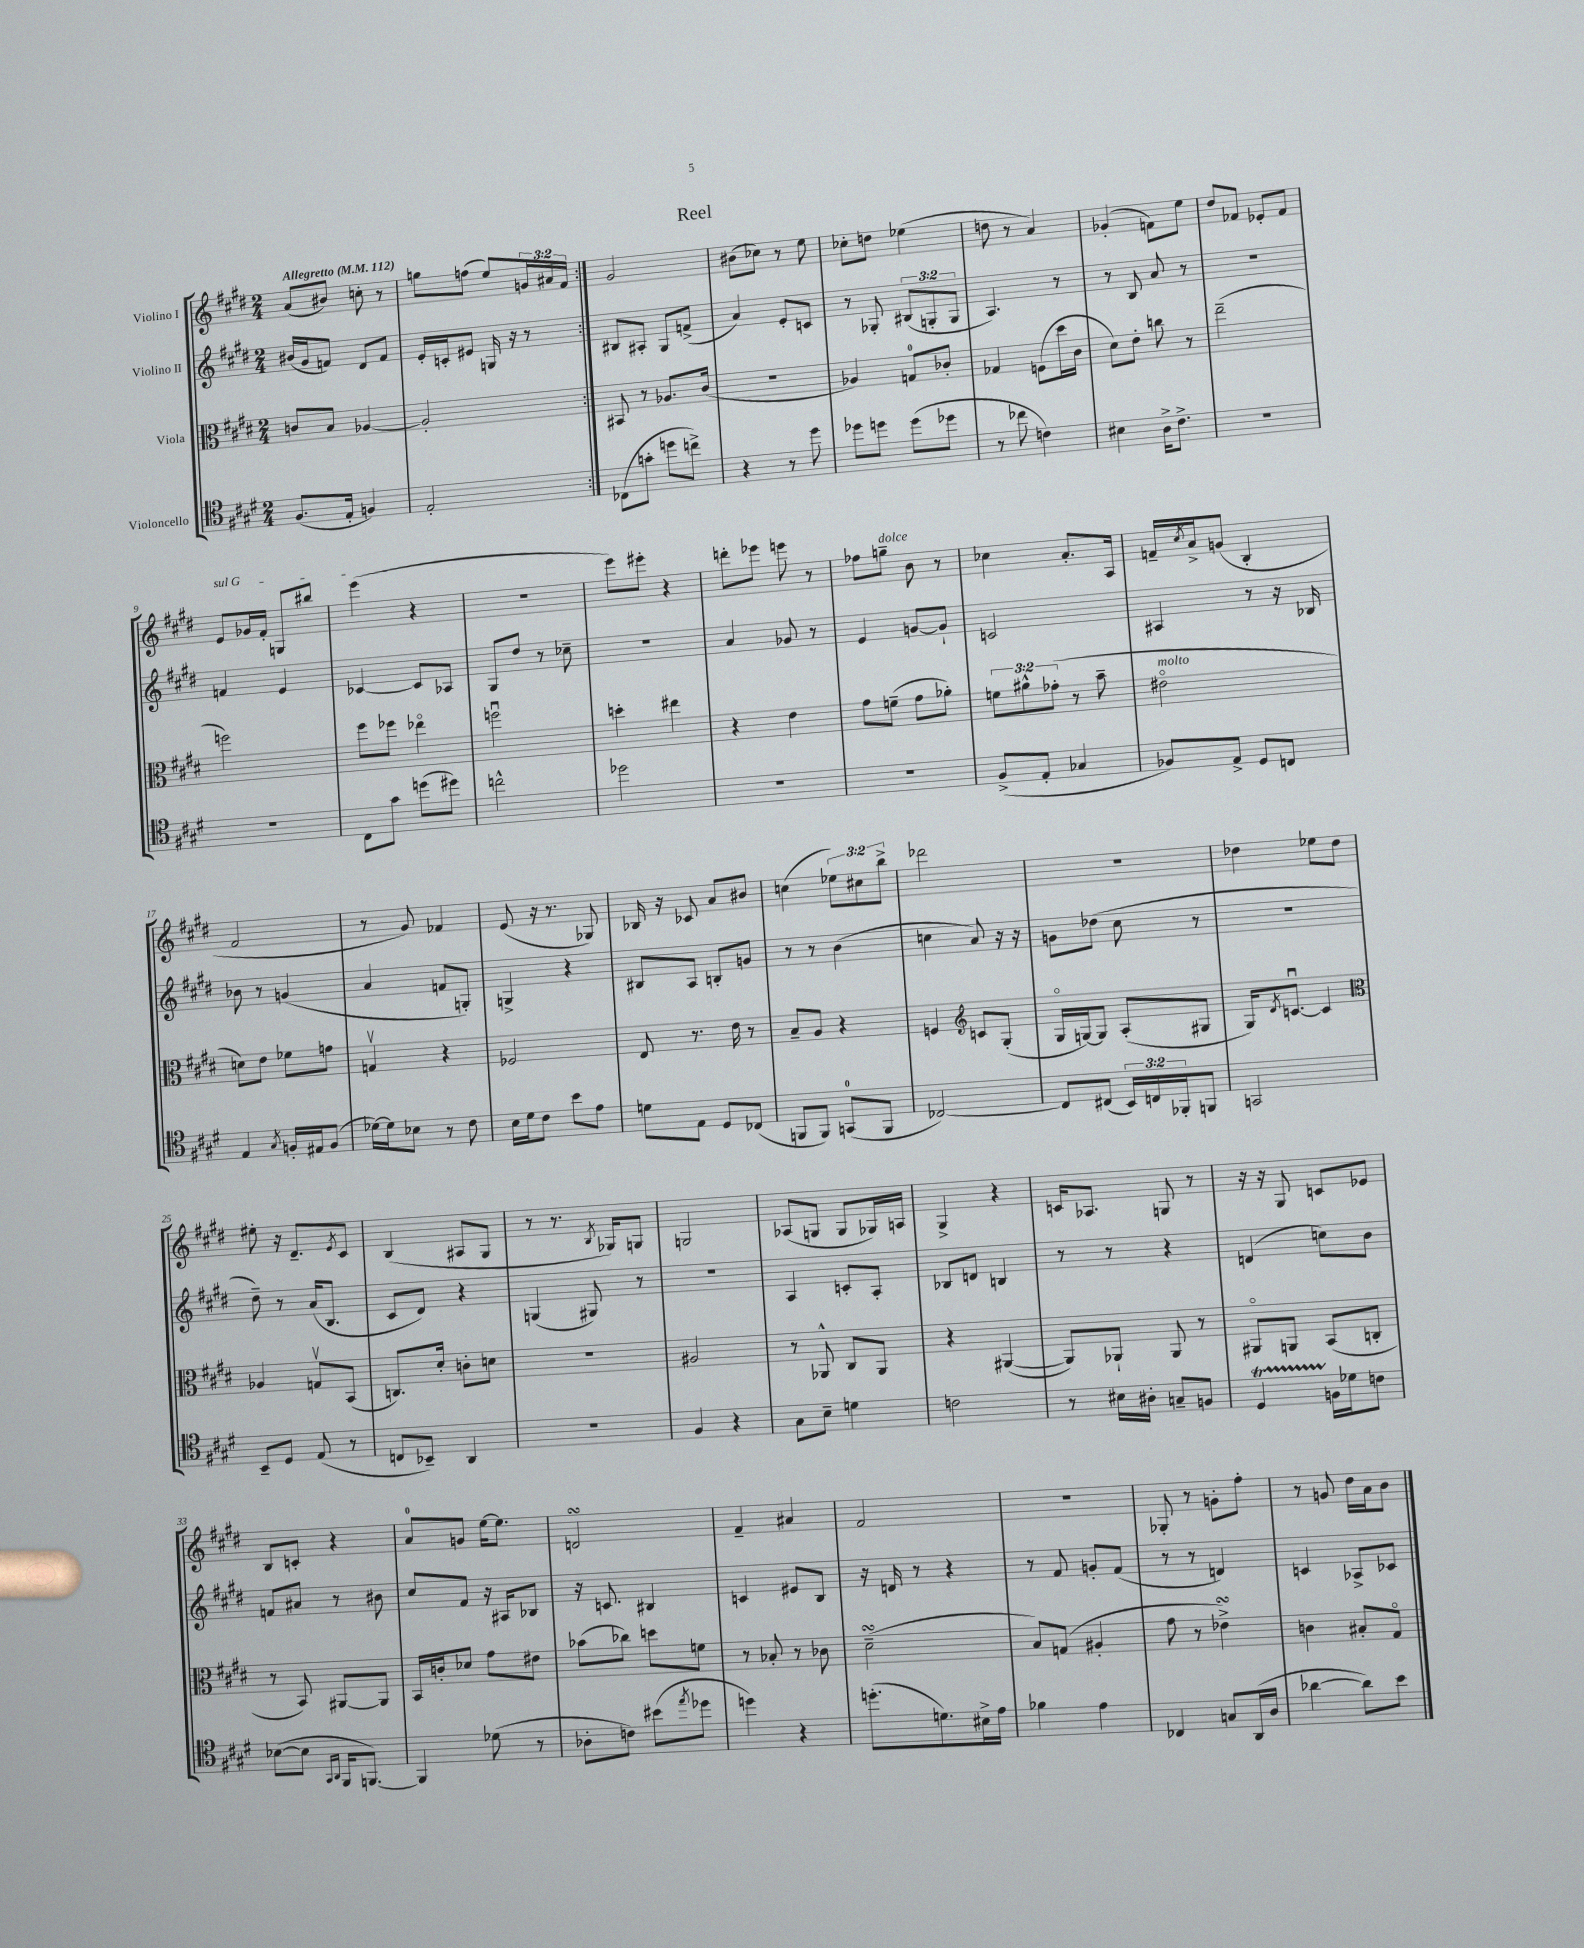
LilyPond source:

\header { title = "Reel" }
<<
\new StaffGroup <<
\new Staff = "s0" \with { instrumentName = "Violino I" } {
    \clef treble \key e \major \numericTimeSignature \time 2/4 \override Staff.TupletNumber.text = #tuplet-number::calc-fraction-text \tempo "Allegretto" 4 = 112
    \repeat volta 2 { a'8( bis'8) c''8-. r8 |
    g''8 f''8( e''8) \tuplet 3/2 { g'16 ais'16 fis'16 } | }
    gis'2 |
    bis'8( ces''8) r8 e''8 |
    ces''8-. d''8 ees''4( |
    d''8 r8 a'4) |
    ges'4-.( f'8) e''8 |
    dis''8 fes'8 ees'8-. fes'8 |
    \once \override TextSpanner.bound-details.left.text = \markup { \italic "sul G" } e'8\startTextSpan ges'16 fis'16-. g8 bis''8 |
    e'''4\stopTextSpan( r4 |
    R2 |
    e'''8) eis'''8-. r4 |
    d'''8-. ees'''8 e'''8 r8 |
    fes''8 g''8--^\markup { \italic "dolce" } b'8 r8 |
    ces''4 a'8.-. a16 |
    f'16-- \acciaccatura { cis''8 } a'16-> g'8( b4-. |
    fis'2 |
    r8 gis'8) fes'4 |
    e'8( r16 r8. ges8) |
    bes16 r16 ces'8 a'8 bis'8 |
    c''4( \tuplet 3/2 { ees''8) cis''8 b''8-> } |
    des'''2 |
    R2 |
    des''4 ees''8 des''8 |
    eis''8-. r16 dis'8.-- \acciaccatura { e'8 } cis'8 |
    b4( ais8 gis8 |
    r8 r8. \acciaccatura { b8 } ges16) g8 |
    g2 |
    aes8( g8 g8 ges16) a16 |
    gis4-> r4 |
    c'16 aes8. g8 r8 |
    r16 r16 gis8 c'8 ees'8 |
    b8 c'8-. r4 |
    a'8-0 g'8 e''16~ e''8. |
    d'2\turn |
    fis'4-- ais'4 |
    fis'2 |
    R2 |
    ges8-. r8 g'8-. fis''8-. |
    r8 g'8 dis''16 a'16 b'8 \bar "|." |
}
\new Staff = "s1" \with { instrumentName = "Violino II" } {
    \clef treble \key e \major \numericTimeSignature \time 2/4 \override Staff.TupletNumber.text = #tuplet-number::calc-fraction-text
    \repeat volta 2 { bis'16( gis'16 f'8) dis'8 f'8 |
    e'16-. c'16-. eis'8 g16 r16 r8 | }
    bis8 ais8-. gis8 f'8->( |
    a'4) e'8-. c'8 |
    r8 ges8-. \tuplet 3/2 { bis8( g8-. g8 } |
    a4.) r8 |
    r8 b8 a'8 r8 |
    r2 |
    f'4 e'4 |
    ces'4~ ces'8 aes8 |
    gis8 dis''8 r8 ces''8-- |
    R2 |
    a'4 ges'8 r8 |
    e'4 g'8~ g'8-! |
    c'2 |
    ais4 r8 r16 bes16 |
    bes'8 r8 g'4( |
    a'4 f'8 g8-.) |
    g4-> r4 |
    bis8 a8 b8-. g'8 |
    r8 r8 b'4( |
    c''4 a'8) r16 r16 |
    g'8 des''8( cis''8 r8 |
    r2 |
    dis''8--) r8 a'16( b8. |
    cis'8 dis'8) r4 |
    g4( gis8) r8 |
    R2 |
    a4 c'8-. a8-. |
    bes8 d'8 b4 |
    r8 r8 r4 |
    d'4( c''8) b'8 |
    f'8 ais'8 r8 bis'8 |
    cis''8 fis'8 r16 ais16 bes8 |
    r16 c'8. bis4 |
    c'4 eis'8 b8 |
    r16 d'16 r8 r4 |
    r8 fis'8 g'8-. fis'8( |
    r8 r8 d'4) |
    c'4 aes8-> ces'8 \bar "|." |
}
\new Staff = "s2" \with { instrumentName = "Viola" } {
    \clef alto \key e \major \numericTimeSignature \time 2/4 \override Staff.TupletNumber.text = #tuplet-number::calc-fraction-text
    \repeat volta 2 { c'8 b8 aes4~ |
    aes2-. | }
    bis,8 r8 aes8. cis'16( |
    r2 |
    aes4) g8-0 ces'8-. |
    ges4 f8( dis''16 cis'16 |
    dis'8) e'8-. c''8 r8 |
    e''2--( |
    f''2) |
    fis''8 fes''8 ees''4\flageolet |
    f''2\downbow |
    d''4-. eis''4 |
    r4 e'4 |
    gis'8 f'8--( gis'8 aes'8-.) |
    \tuplet 3/2 { f'8 ais'8-^ ges'8-.( } r8 b'8-- |
    eis'2\flageolet^\markup { \italic "molto" } |
    d'8) e'8 fes'8 g'8 |
    g4\upbow r4 |
    fes2 |
    e8 r8. e'16 r8 |
    b8-- a8 r4 |
    f4 \clef treble c'8 gis8-.( |
    gis16\flageolet g16~) g8 a8-.( gis8 |
    gis16) \acciaccatura { dis'8 } c'8.~\downbow c'4 |
    \clef alto aes4 g8\upbow b,8( |
    c8.) dis'16-. c'8-. d'8 |
    r2 |
    ais2 |
    r8 aes,8-^ cis8 aes,8 |
    r4 ais,4~( |
    ais,8) aes,8-! aes,8 r8 |
    ais,8\flageolet a,8 b,8( c8-. |
    r8 b,8) ais,8~ ais,8 |
    b,16 c'16-. des'8 gis'8 eis'8 |
    bes'8( ces''8) d''8 f'8 |
    r8 bes8-. r8 ces'8 |
    dis'2--\turn( |
    b8) g8( ais4-. |
    gis'8 r8 ees'4->\turn) |
    c'4 bis8-. gis8\flageolet \bar "|." |
}
\new Staff = "s3" \with { instrumentName = "Violoncello" } {
    \clef tenor \key e \major \numericTimeSignature \time 2/4 \override Staff.TupletNumber.text = #tuplet-number::calc-fraction-text
    \repeat volta 2 { fis8.( e16-. f4) |
    e2-. | }
    ces8( g'8-. d''8 c''8->) |
    r4 r8 dis''8 |
    des''8 d''8 d''8( des''8 |
    r8 ces''8 c'4) |
    bis4 a16-> cis'8.-> |
    R2 |
    R2 |
    cis8 gis'8 d''8( dis''8) |
    c''2-^ |
    des''2 |
    R2 |
    R2 |
    fis8->( e8-. ges4 |
    fes8) e8-> dis8 c8 |
    e4 \acciaccatura { gis8 } f16-. eis16 f8( |
    des'16~) des'16 bes8 r8 cis'8 |
    b16 dis'16 cis'8 b'8 e'8 |
    d'8 e8 dis8 ces8( |
    f,8 f,8) g,8-0( f,8 |
    ces2~) |
    ces8 cis8( \tuplet 3/2 { b,16) c16 fes,16-. } f,8 |
    g,2 |
    b,8-- dis8 e8( r8 |
    c8 bes,8--) a,4 |
    r2 |
    fis4 r4 |
    gis8 b8-- d'4 |
    c'2 |
    r8 bis16 ais16-. g8-- f8 |
    dis4\startTrillSpan f16\stopTrillSpan des'16 c'8 |
    bes8~( bes8 \grace { gis,16 a,16 } fis,16 f,8.~) |
    f,4 des'8( r8 |
    aes8-. c'8) bis'8( \acciaccatura { e''8 } des''8 |
    d''4) r4 |
    d''8.-.( d'8.) bis16-> e'16 |
    fes'4 e'4 |
    ces4 g8 a,16( a16 |
    aes'4~ aes'8) b'8 \bar "|." |
}
>>
>>
